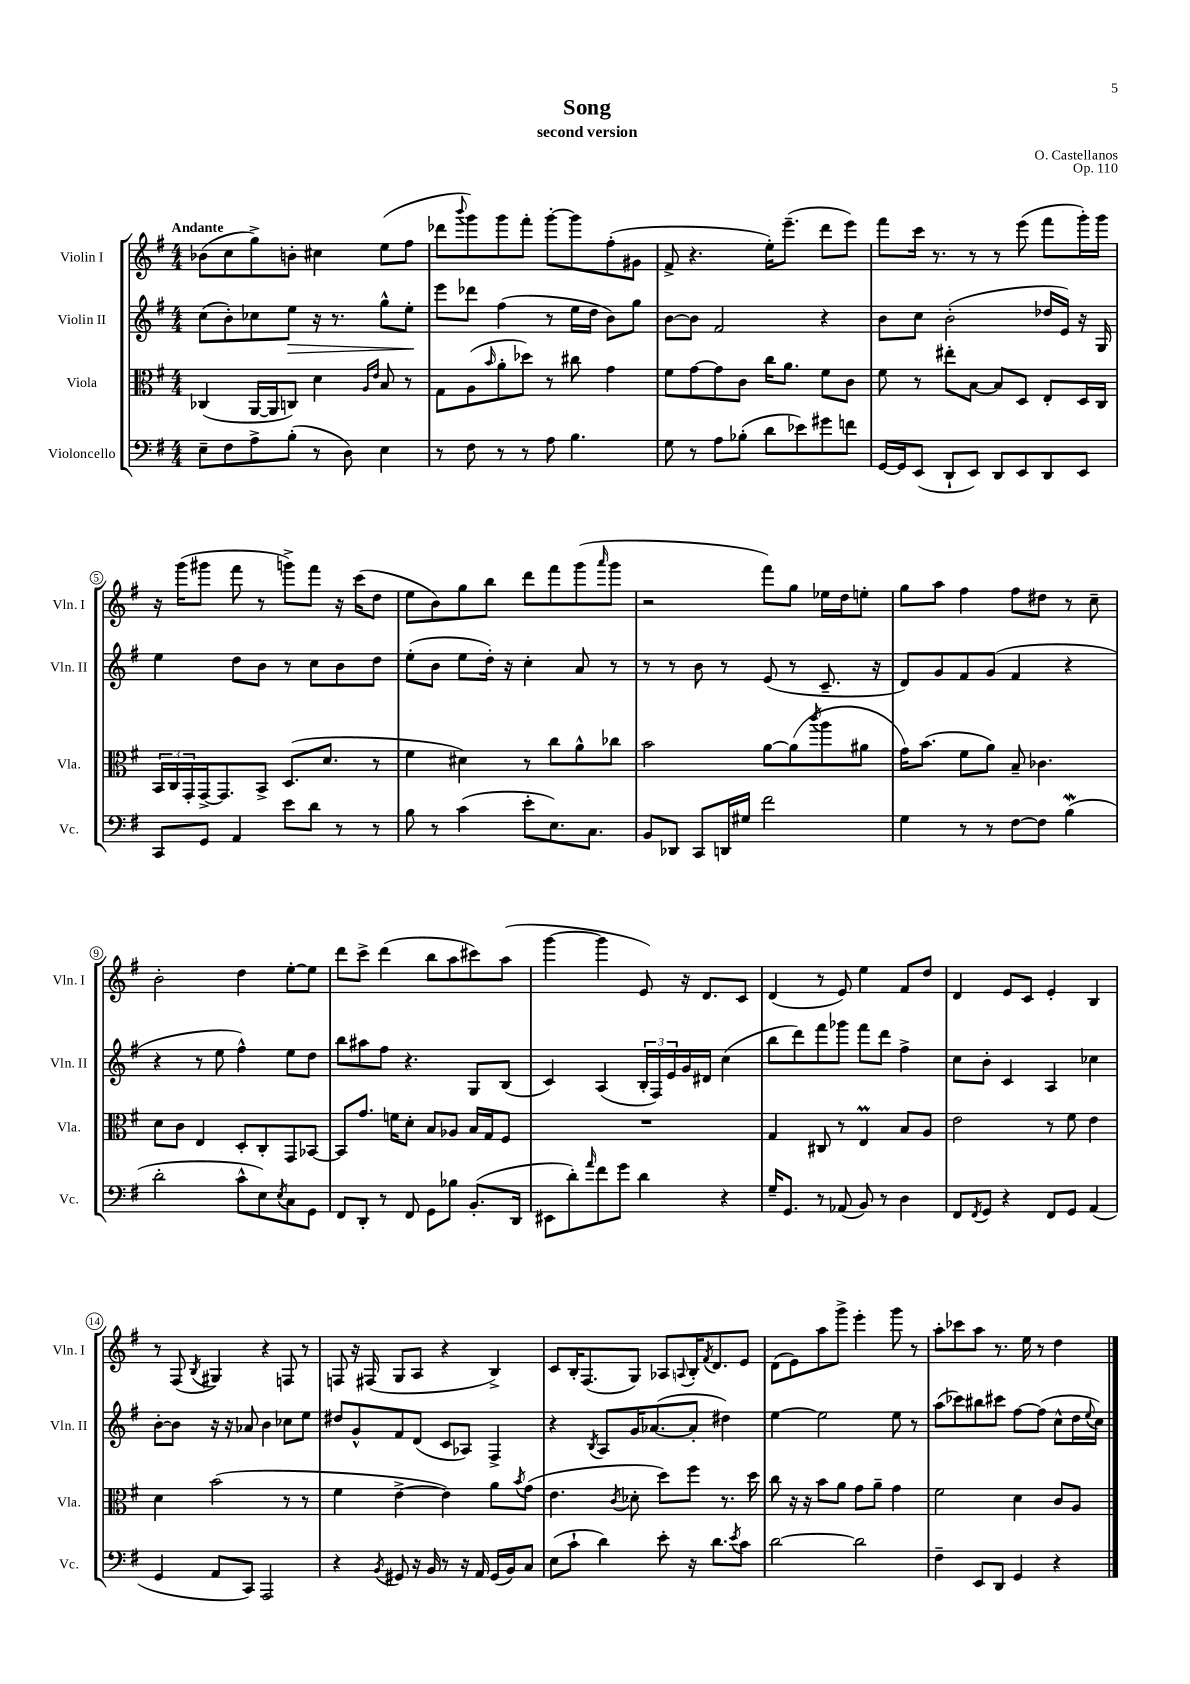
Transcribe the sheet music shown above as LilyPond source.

\header { title = "Song" composer = "O. Castellanos" subtitle = "second version" opus = "Op. 110" }
<<
\new StaffGroup <<
\new Staff = "s0" \with { instrumentName = "Violin I" shortInstrumentName = "Vln. I" } {
    \clef treble \key g \major \numericTimeSignature \time 4/4 \tempo "Andante"
    bes'8( c''8 g''8->) b'8-. cis''4 e''8( fis''8 |
    des'''8 \appoggiatura { b'''8 } g'''8) g'''8 fis'''8-. g'''8~-. g'''8 fis''8-.( gis'8 |
    fis'8-> r4. e''16-.) e'''8.--( d'''8 e'''8) |
    fis'''8 c'''16 r8. r8 r8 e'''8( fis'''8 g'''16-.) g'''16 |
    r16 g'''16( gis'''8 fis'''8 r8 g'''8->) fis'''8 r16 c'''16( d''8 |
    e''8 b'8) g''8 b''8 d'''8 fis'''8 g'''8( \grace { a'''16 } g'''8 |
    r2 fis'''8) g''8 ees''16 d''16 e''8-. |
    g''8 a''8 fis''4 fis''8 dis''8 r8 c''8-- |
    b'2-. d''4 e''8~-. e''8 |
    d'''8 c'''8-> d'''4( b''8 a''8 cis'''8) a''8( |
    g'''4~ g'''4 e'8) r16 d'8. c'8 |
    d'4( r8 e'8) e''4 fis'8 d''8 |
    d'4 e'8 c'8 e'4-. b4 |
    r8 fis8( \acciaccatura { b8 } gis4) r4 f8 r8 |
    f8 r16 fis16( g8 a8 r4 b4->) |
    c'8 b16-. fis8.( g8) aes8 \appoggiatura { a8 } b16-. \acciaccatura { fis'8 } d'8. e'8 |
    d'8( e'8) a''8 g'''8-> e'''4-. g'''8 r8 |
    a''8-. ces'''8 a''8 r8. e''16 r8 d''4 \bar "|." |
}
\new Staff = "s1" \with { instrumentName = "Violin II" shortInstrumentName = "Vln. II" } {
    \clef treble \key g \major \numericTimeSignature \time 4/4
    c''8( b'8-.) ces''8 e''8\> r16 r8. g''8-^ e''8-.\! |
    e'''8 des'''8 fis''4( r8 e''16 d''16 b'8) g''8 |
    b'8~ b'8 fis'2 r4 |
    b'8 c''8 b'2-.( des''16 e'16) r16 g16 |
    e''4 d''8 b'8 r8 c''8 b'8 d''8 |
    e''8-.( b'8 e''8 d''16-.) r16 c''4-. a'8 r8 |
    r8 r8 b'8 r8 e'8( r8 c'8.-- r16 |
    d'8) g'8 fis'8 g'8( fis'4 r4 |
    r4 r8 e''8 fis''4-^) e''8 d''8 |
    b''8 ais''8 fis''8 r4. g8 b8( |
    c'4) a4( \tuplet 3/2 { b16-. fis16) e'16 } g'16 dis'16 c''4( |
    b''8 d'''8) fis'''8 ges'''8 fis'''8 d'''8 fis''4-> |
    c''8 b'8-. c'4 a4 ces''4 |
    b'8~-. b'8 r16 r16 aes'8 b'4 ces''8 e''8 |
    dis''8 g'8-^ fis'8 d'8( c'8 aes8) fis4-> |
    r4 \acciaccatura { b8 } a8 g'16 aes'8.~( aes'8-. dis''4) |
    e''4~ e''2 e''8 r8 |
    a''8( ces'''8) bis''8 cis'''8 fis''8~ fis''8( c''8-^ d''16 \appoggiatura { e''8 } c''16) \bar "|." |
}
\new Staff = "s2" \with { instrumentName = "Viola" shortInstrumentName = "Vla." } {
    \clef alto \key g \major \numericTimeSignature \time 4/4
    ces4( a,16~ a,16 c8) d'4 \grace { a16 e'16 } b8 r8 |
    g8 a8( \grace { b'16 } a'8-. des''8) r8 cis''8 g'4 |
    fis'8 g'8~ g'8 c'8 c''16 a'8. fis'8 c'8 |
    fis'8 r8 eis''8-. b8~ b8 d8 e8-. d16 c16 |
    \tuplet 3/2 { b,16 c16 g,16-. } g,16~-> g,8. b,8-> d8.( d'8. r8 |
    fis'4 dis'4) r8 c''8 a'8-^ ces''8 |
    b'2 a'8~ a'8( \acciaccatura { c'''8 } a''8 ais'8 |
    g'16) b'8.( fis'8 a'8) b8-- ces'4. |
    d'8 c'8 e4 d8-. c8-. g,8 bes,8~ |
    bes,8 g'8. f'16 d'8-. b8 aes8 b16 g16 fis8 |
    R1 |
    g4 cis8 r8 e4\prall b8 a8 |
    e'2 r8 fis'8 e'4 |
    d'4 b'2( r8 r8 |
    fis'4 e'4~-> e'4) a'8 \acciaccatura { b'8 } g'8( |
    e'4. \acciaccatura { c'8 } des'8-. d''8) fis''8 r8. d''16 |
    c''8 r16 r16 b'8 a'8 g'8 a'8-- g'4 |
    fis'2 d'4 c'8 a8 \bar "|." |
}
\new Staff = "s3" \with { instrumentName = "Violoncello" shortInstrumentName = "Vc." } {
    \clef bass \key g \major \numericTimeSignature \time 4/4
    e8-- fis8 a8-> b8-.( r8 d8) e4 |
    r8 fis8 r8 r8 a8 b4. |
    g8 r8 a8 bes8-.( d'8 ees'8) gis'8 f'8 |
    g,16~ g,16 e,8( d,8-! e,8) d,8 e,8 d,8 e,8 |
    c,8 g,8 a,4 e'8 d'8 r8 r8 |
    b8 r8 c'4( e'8-. e8.) c8. |
    b,8 des,8 c,8 d,16 gis16 fis'2 |
    g4 r8 r8 fis8~ fis8 b4\mordent( |
    d'2-. c'8-^ e8) \acciaccatura { e8 } c8 g,8 |
    fis,8 d,8-. r8 fis,8 g,8 bes8 b,8.-.( d,16 |
    eis,8 d'8-.) \grace { a'16 } fis'8 g'8 d'4 r4 |
    g16-- g,8. r8 aes,8( b,8) r8 d4 |
    fis,8 \acciaccatura { fis,8 } g,8 r4 fis,8 g,8 a,4( |
    g,4 a,8 c,8) a,,2 |
    r4 \acciaccatura { b,8 } gis,8 r16 b,16 r8 r16 a,16 gis,16( b,16) c8 |
    e8( c'8-! d'4) e'8-. r16 d'8. \acciaccatura { e'8 } c'8 |
    d'2~ d'2 |
    fis4-- e,8 d,8 g,4 r4 \bar "|." |
}
>>
>>
\layout { \context { \Score \override BarNumber.stencil = #(make-stencil-circler 0.1 0.3 ly:text-interface::print) } }
